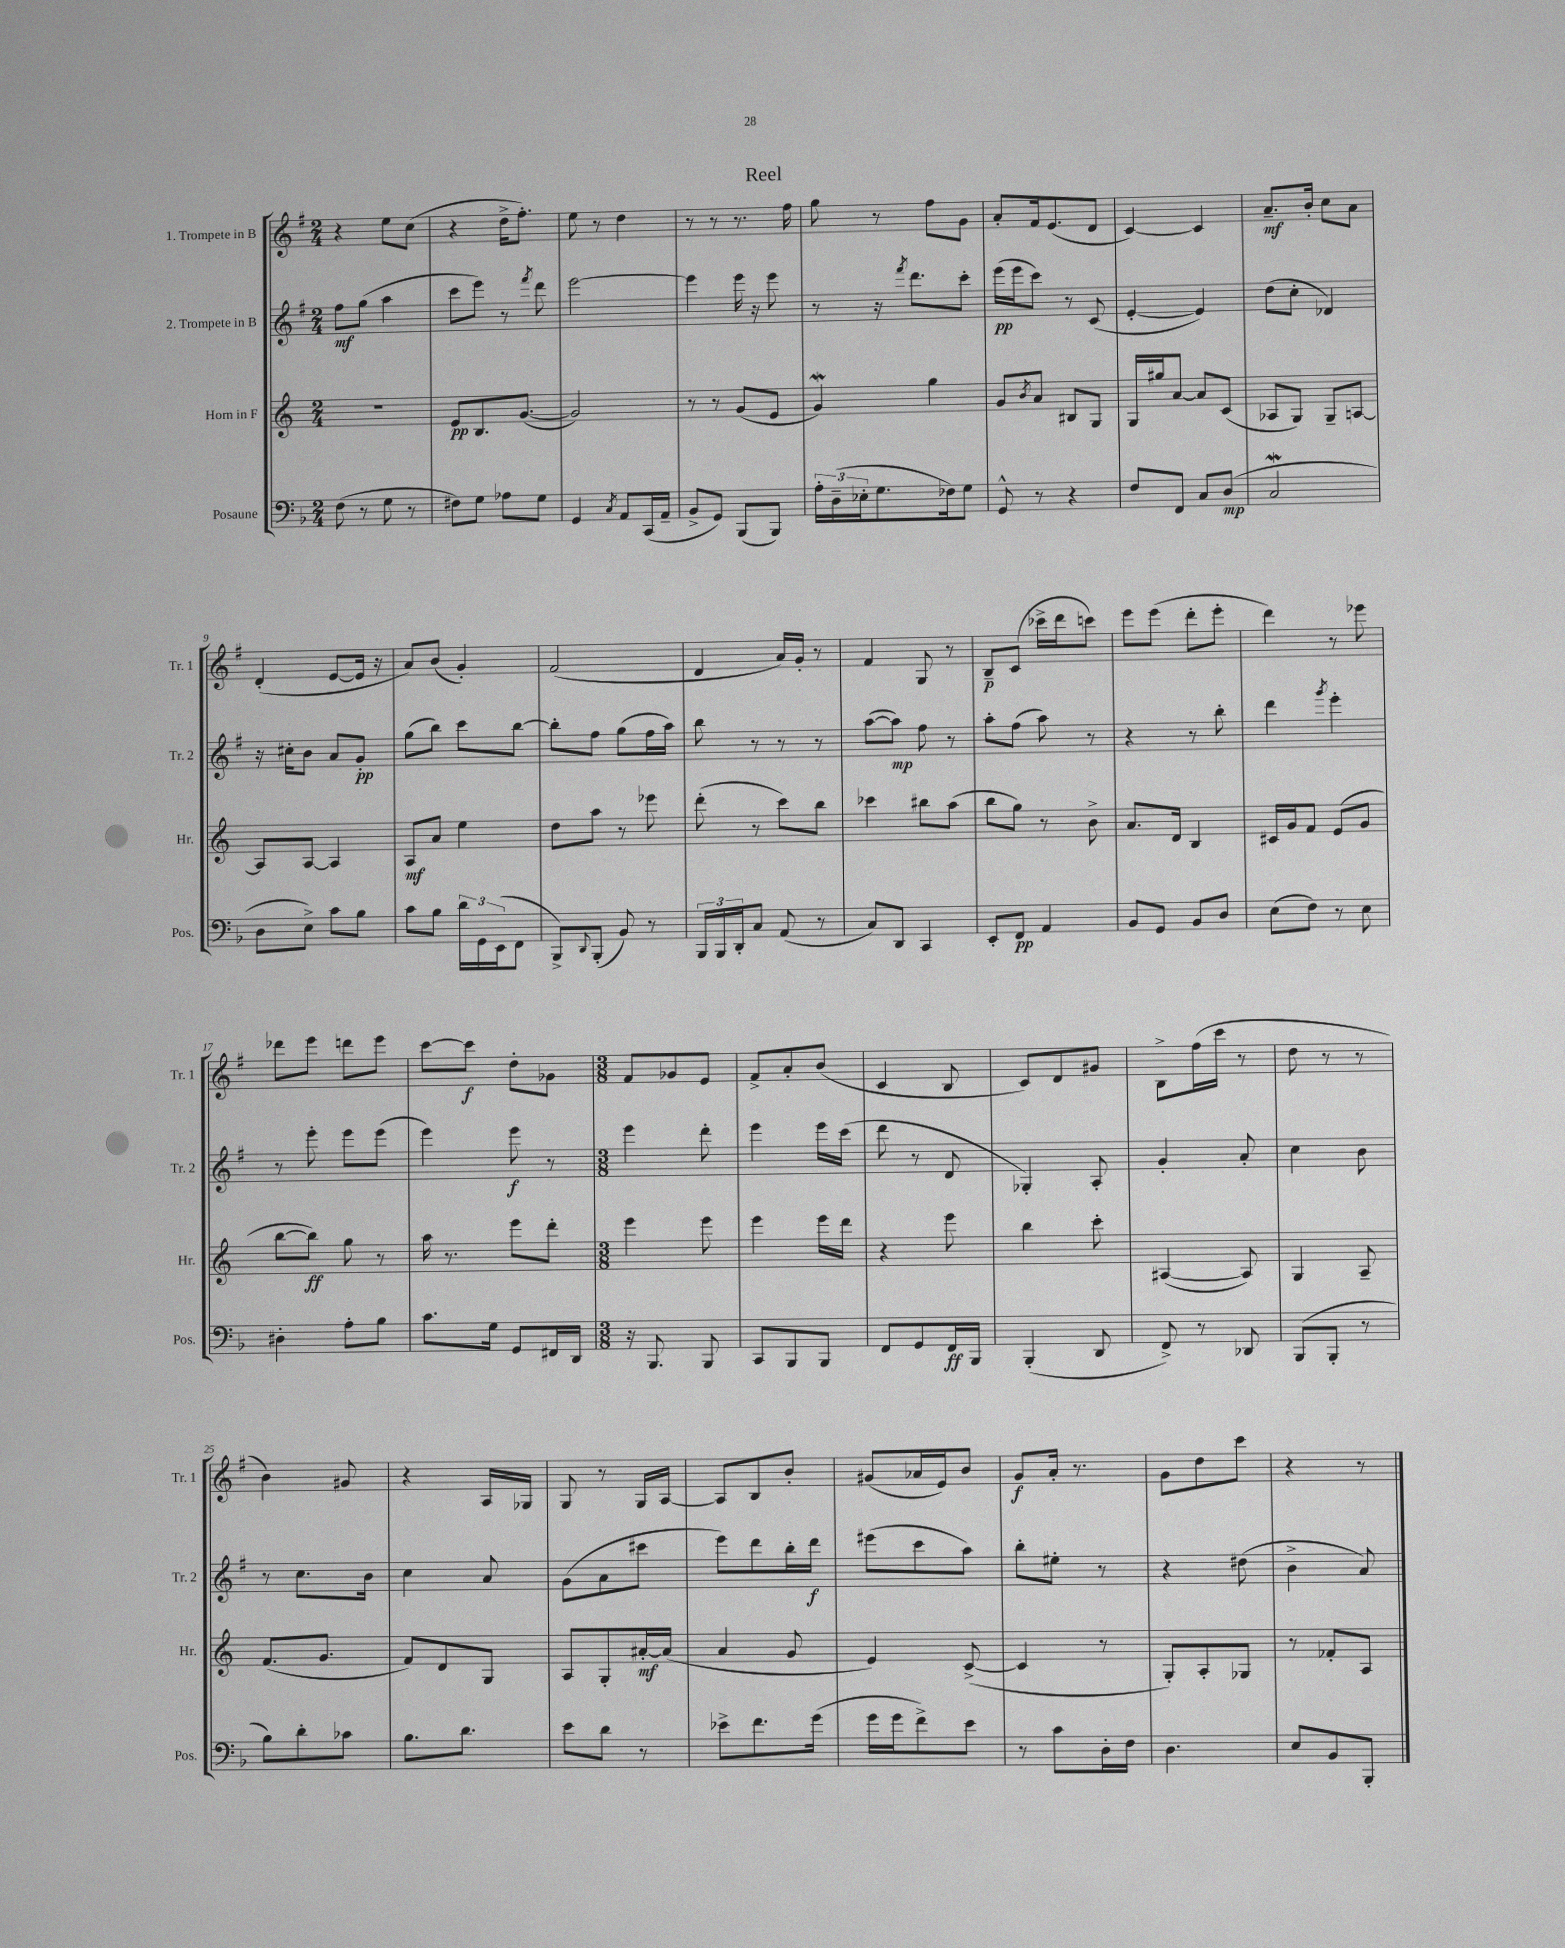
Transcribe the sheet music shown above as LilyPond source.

\header { title = "Reel" }
<<
\new StaffGroup <<
\new Staff = "s0" \with { instrumentName = "1. Trompete in B" shortInstrumentName = "Tr. 1" } {
    \clef treble \key g \major \numericTimeSignature \time 2/4
    r4 e''8 c''8( |
    r4 d''16-> fis''8.-.) |
    e''8 r8 d''4 |
    r8 r8 r8. fis''16 |
    g''8 r8 fis''8 g'8 |
    a'8-. fis'16 e'8.( d'8 |
    c'4~) c'4 |
    a'8.--\mf b'16-. c''8 a'8 |
    d'4-.( e'8~ e'16 r16 |
    a'8) b'8( g'4-.) |
    fis'2( |
    d'4 a'16) g'16-. r8 |
    fis'4 g8 r8 |
    b8--\p c'8( ces'''16-> d'''16 c'''8) |
    e'''8 e'''8( d'''8-. e'''8-. |
    d'''4) r8 ees'''8 |
    des'''8 e'''8 d'''8 e'''8 |
    c'''8~ c'''8\f d''8-. ges'8 |
    \numericTimeSignature \time 3/8 fis'8 ges'8 e'8 |
    fis'8-> a'8-. b'8( |
    c'4 b8 |
    c'8) d'8 gis'8 |
    b8-> fis''16( c'''16 r8 |
    d''8 r8 r8 |
    b'4) gis'8 |
    r4 a16 ges16 |
    g8 r8 g16 a16~ |
    a8 b8 b'8-. |
    gis'8( aes'16 e'16) b'8 |
    g'8\f a'16-. r8. |
    g'8 d''8 c'''8 |
    r4 r8 \bar "|." |
}
\new Staff = "s1" \with { instrumentName = "2. Trompete in B" shortInstrumentName = "Tr. 2" } {
    \clef treble \key g \major \numericTimeSignature \time 2/4
    fis''8\mf g''8( a''4 |
    c'''8 e'''8) r8 \acciaccatura { fis'''8 } d'''8 |
    e'''2~ |
    e'''4 e'''16 r16 e'''8 |
    r8 r16 \acciaccatura { fis'''8 } d'''8. c'''8-. |
    e'''16\pp( e'''16 c'''8) r8 c'8( |
    e'4~-. e'4) |
    d''8( c''8-. des'4) |
    r16 cis''16-. b'8 a'8 g'8-.\pp |
    g''8( b''8) c'''8 b''8~ |
    b''8-. fis''8 g''8( fis''16 a''16) |
    b''8 r8 r8 r8 |
    a''8~( a''8\mp) fis''8 r8 |
    a''8-. fis''8( a''8) r8 |
    r4 r8 b''8-. |
    d'''4 \acciaccatura { g'''8 } e'''4-. |
    r8 e'''8-. e'''8 e'''8( |
    e'''4) e'''8\f r8 |
    \numericTimeSignature \time 3/8 e'''4 d'''8-. |
    e'''4 e'''16 c'''16( |
    d'''8 r8 d'8 |
    ges4-.) a8-. |
    g'4-. a'8-. |
    c''4 b'8 |
    r8 c''8. b'16 |
    c''4 a'8 |
    g'8( a'8 cis'''8 |
    e'''8) d'''8 b''16-. d'''16\f |
    eis'''8( c'''8 a''8) |
    b''8-. eis''8-. r8 |
    r4 dis''8( |
    b'4-> a'8) \bar "|." |
}
\new Staff = "s2" \with { instrumentName = "Horn in F" shortInstrumentName = "Hr." } {
    \clef treble \key c \major \numericTimeSignature \time 2/4
    R2 |
    e'8\pp b8. g'8.~( |
    g'2) |
    r8 r8 g'8( e'8 |
    g'4\mordent) g''4 |
    g'8 \acciaccatura { b'8 } a'8 bis8 g8 |
    g16 gis''16 a'8~ a'8 c'8( |
    aes8 g8) g8-- a8~ |
    a8 a8~ a4 |
    a8\mf a'8 e''4 |
    d''8 a''8 r8 ees'''8 |
    d'''8-.( r8 c'''8) b''8 |
    ces'''4 bis''8 a''8( |
    b''8 g''8) r8 b'8-> |
    a'8. d'16 b4 |
    cis'16 g'16 f'8 e'8( g'8 |
    b''8~ b''8\ff) g''8 r8 |
    a''16 r8. e'''8 d'''8-. |
    \numericTimeSignature \time 3/8 e'''4 e'''8 |
    e'''4 e'''16 d'''16 |
    r4 e'''8 |
    b''4 c'''8-. |
    ais4~( ais8) |
    g4 a8-- |
    f'8.( g'8. |
    f'8) d'8 g8 |
    a8 g8-. ais'16~-.\mf ais'16( |
    a'4 g'8 |
    e'4) c'8~->( |
    c'4 r8 |
    g8-.) a8-. ges8 |
    r8 fes'8-. a8 \bar "|." |
}
\new Staff = "s3" \with { instrumentName = "Posaune" shortInstrumentName = "Pos." } {
    \clef bass \key f \major \numericTimeSignature \time 2/4
    f8( r8 g8 r8 |
    fis8) g8 aes8 g8 |
    g,4 \acciaccatura { c8 } a,8 c,16( a,16-- |
    bes,8-> g,8) bes,,8( bes,,8) |
    \tuplet 3/2 { a16-. d16--( ees16-. } g8. fes16) g8 |
    g,8-^ r8 r4 |
    f8 f,8 c8 d8\mp( |
    c2\mordent |
    d8 e8->) c'8 bes8 |
    c'8 bes8 \tuplet 3/2 { d'16 g,16 e,16( } f,8 |
    bes,,8->) \appoggiatura { d,8 } bes,,8-.( bes,8) r8 |
    \tuplet 3/2 { bes,,16 bes,,16 d,16-. } c8 a,8( r8 |
    c8) d,8 c,4 |
    e,8-. f,8\pp a,4 |
    bes,8 g,8 bes,8 d8 |
    e8( f8) r8 e8 |
    dis4-. a8-. bes8 |
    c'8. g16 g,8 fis,16 d,16 |
    \numericTimeSignature \time 3/8 r16 bes,,8. bes,,8 |
    c,8 bes,,8 bes,,8 |
    f,8 g,8 f,16\ff bes,,16 |
    bes,,4-.( d,8 |
    f,8->) r8 des,8 |
    bes,,8( bes,,8-. r8 |
    bes8) d'8-. ces'8 |
    bes8. d'8. |
    e'8 d'8 r8 |
    ees'8-> f'8. g'16( |
    g'16 g'16 f'8->) e'8 |
    r8 c'8 d16-. f16 |
    d4. |
    e8 bes,8 bes,,8-. \bar "|." |
}
>>
>>
